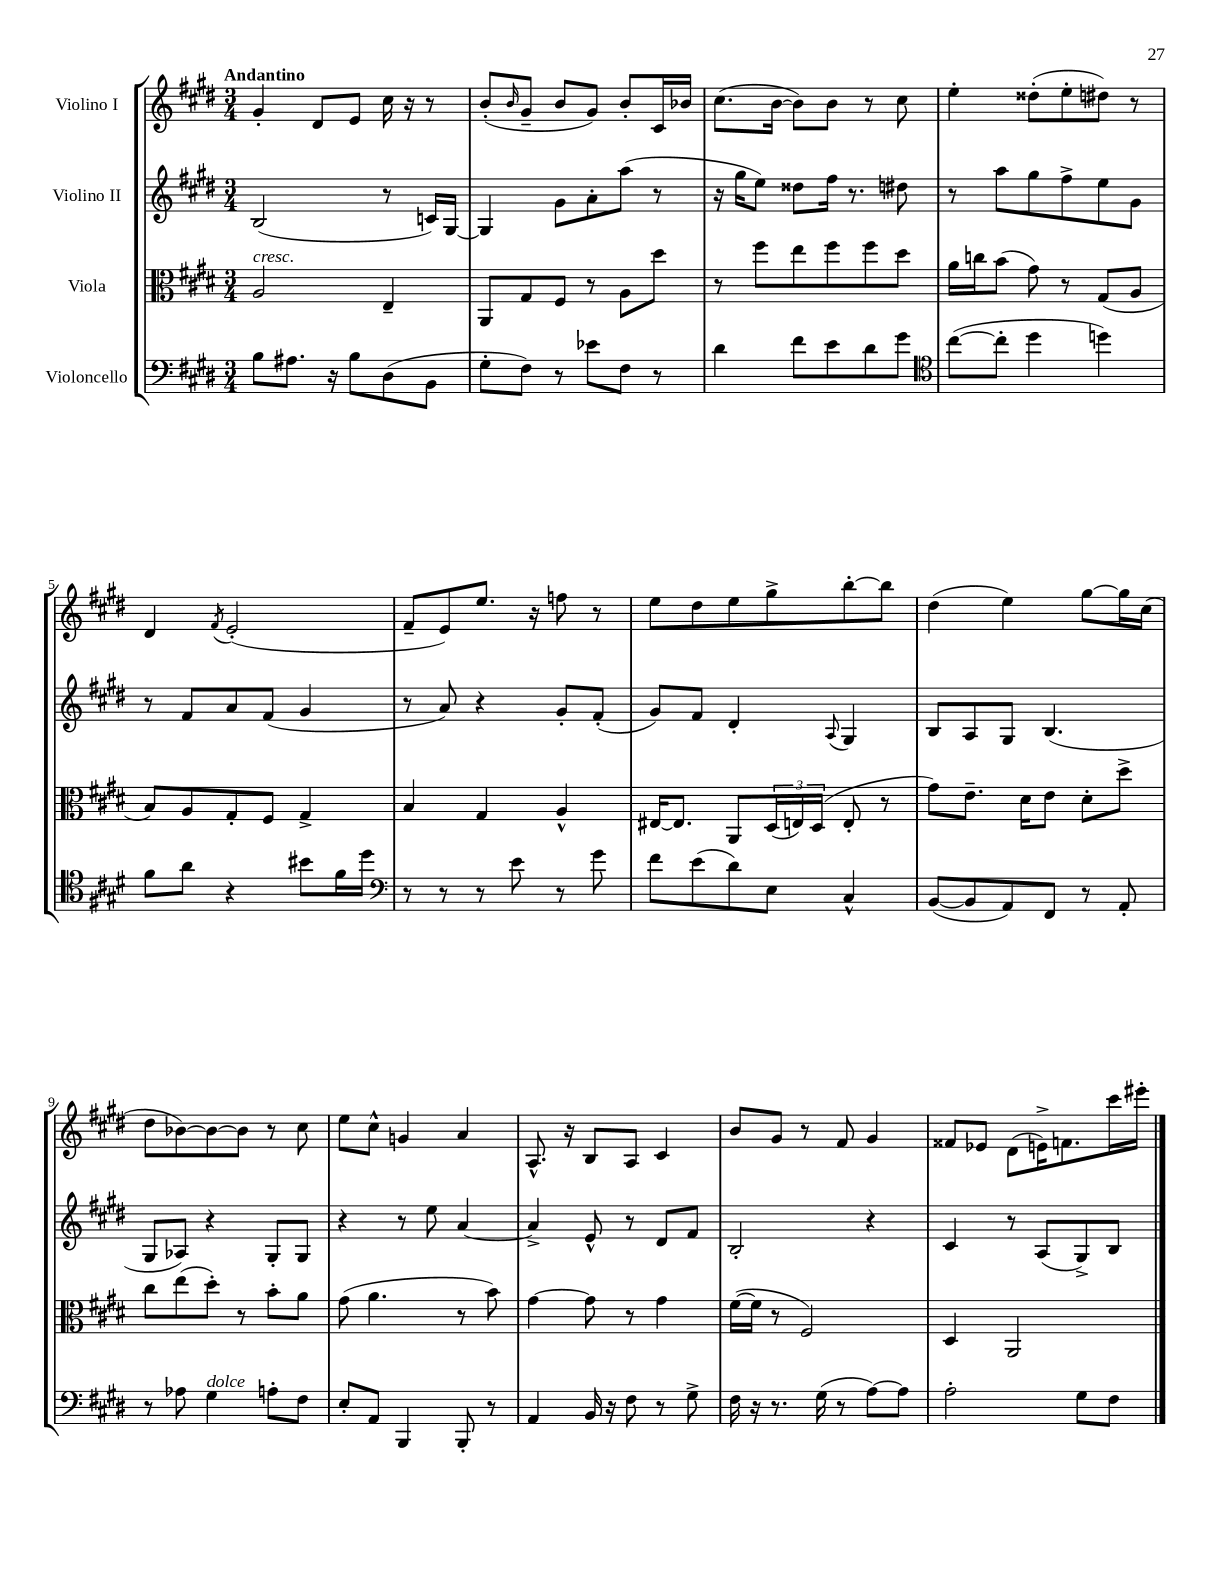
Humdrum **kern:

**kern	**kern	**kern	**kern
*part4	*part3	*part2	*part1
*staff4	*staff3	*staff2	*staff1
*I"Violoncello	*I"Viola	*I"Violino II	*I"Violino I
*clefF4	*clefC3	*clefG2	*clefG2
*k[f#c#g#d#]	*k[f#c#g#d#]	*k[f#c#g#d#]	*k[f#c#g#d#]
*M3/4	*M3/4	*M3/4	*M3/4
=1	=1	=1	=1
!	!	!	!LO:TX:a:B:t=Andantino
!	!LO:TX:a:i:t=cresc.	!	!
8B\L	2A/	(2B/	4g#'/
8.A#X\J	.	.	.
.	.	.	8d#/L
16r	.	.	.
8B\L	.	.	8e/J
(8D#\	4E~/	8r	16cc#\
.	.	.	16r
8BB\J	.	16cn/LL)	8r
.	.	[16G#/JJ	.
=2	=2	=2	=2
8G#'\L	8AA/L	4G#/]	(8b'/L
.	.	.	16qqb/
8F#\J)	8G#/	.	8g#~/J
8r	8F#/J	8g#\L	8b/L
8e-X\L	8r	8a'\	8g#/J)
8F#\J	8A\L	(8aa\J	8b'/L
8r	8dd#\J	8r	16c#/L
.	.	.	16b-X/JJ
=3	=3	=3	=3
4d#\	8r	16r	(8.cc#\L
.	.	16gg#\KL	.
.	8ff#\L	8ee\J)	.
.	.	.	[16b\Jk
8f#\L	8ee\	8dd##X\L	8b\L])
8e\	8ff#\	16ff#\Jk	8b\J
.	.	8.r	.
8d#\	8ff#\	.	8r
8g#\J	8dd#\J	8dd#X\	8cc#\
=4	=4	=4	=4
*clefC4	*	*	*
([8cc#\L	16a\LL	8r	4ee'\
.	16ccn\J	.	.
8cc#'\J]	(8b\J	8aa\L	.
4dd#\	8g#\)	8gg#\	(8dd##X'\L
.	8r	8ff#^\	8ee'\
4ddn\)	(8G#/L	8ee\	8dd#X\J)
.	8A/J	8g#\J	8r
!!LO:LB:g=z
=5	=5	=5	=5
8f#\L	8B/L)	8r	4d#/
8a\J	8A/	8f#/L	.
.	.	.	8qf#/
4r	8G#'/	8a/	(2e'/
.	8F#/J	(8f#/J	.
8b#X\L	4G#^/	4g#/	.
16f#\L	.	.	.
16dd#\JJ	.	.	.
=6	=6	=6	=6
*clefF4	*	*	*
8r	4B/	8r	8f#~/L
8r	.	8a/)	8e/)
8r	4G#/	4r	8.ee/J
8e\	.	.	.
.	.	.	16r
8r	4A^^/	8g#'/L	8ffn\
8g#\	.	(8f#'/J	8r
=7	=7	=7	=7
8f#\L	[16E#X/KL	8g#/L)	8ee\L
.	8.E#/J]	.	.
(8e\	.	8f#/J	8dd#\
8d#\)	8AA/L	4d#'/	8ee\
8E\J	(24D#/L	.	8gg#^\
.	24En/)	.	.
.	(24D#/JJ	.	.
.	.	8qqA/	.
4C#^^/	8E'/	4G#/	[8bb'\
.	8r	.	8bb\J]
=8	=8	=8	=8
([8BB/L	8g#\L)	8B/L	(4dd#\
8BB/]	8.e~\J	8A/	.
8AA/)	.	8G#/J	4ee\)
.	16d#\KL	.	.
8FF#/J	8e\J	(4.B/	.
8r	8d#'\L	.	[8gg#\L
8AA'/	8dd#^\J	.	16gg#\L]
.	.	.	(16cc#\JJ
!!LO:LB:g=z
=9	=9	=9	=9
8r	8cc#\L	8G#/L	8dd#\L
8A-X\	(8ee\	8A-X/J)	[8b-X\)
!LO:TX:a:i:t=dolce	!	!	!
4G#\	8dd#'\J)	4r	8b-\_
.	8r	.	8b-\J]
8An'\L	8b'\L	8G#'/L	8r
8F#\J	8a\J	8G#/J	8cc#\
=10	=10	=10	=10
8E'/L	(8g#\	4r	8ee\L
8AA/J	4.a\	.	8cc#^^\J
4BBB/	.	8r	4gn/
.	.	8ee\	.
8BBB'/	8r	[4a/	4a/
8r	8b\)	.	.
=11	=11	=11	=11
4AA/	[4g#\	4a^/]	8.A^^/
.	.	.	16r
16BB/	8g#\]	8e^^/	8B/L
16r	.	.	.
8F#\	8r	8r	8A/J
8r	4g#\	8d#/L	4c#/
8G#^\	.	8f#/J	.
=12	=12	=12	=12
16F#\	([16f#\LL	2B'/	8b/L
16r	16f#\JJ]	.	.
8.r	8r	.	8g#/J
.	2F#/)	.	8r
(16G#\	.	.	.
8r	.	.	8f#/
[8A\L)	.	4r	4g#/
8A\J]	.	.	.
=13	=13	=13	=13
2A'\	4D#/	4c#/	8f##X/L
.	.	.	8e-X/J
.	2AA/	8r	(8d#\L
.	.	(8A/L	16en^\K)
.	.	.	8.fn\
8G#\L	.	8G#^/)	.
8F#\J	.	8B/J	16ccc#\L
.	.	.	16eee#X'\JJ
==	==	==	==
*-	*-	*-	*-
